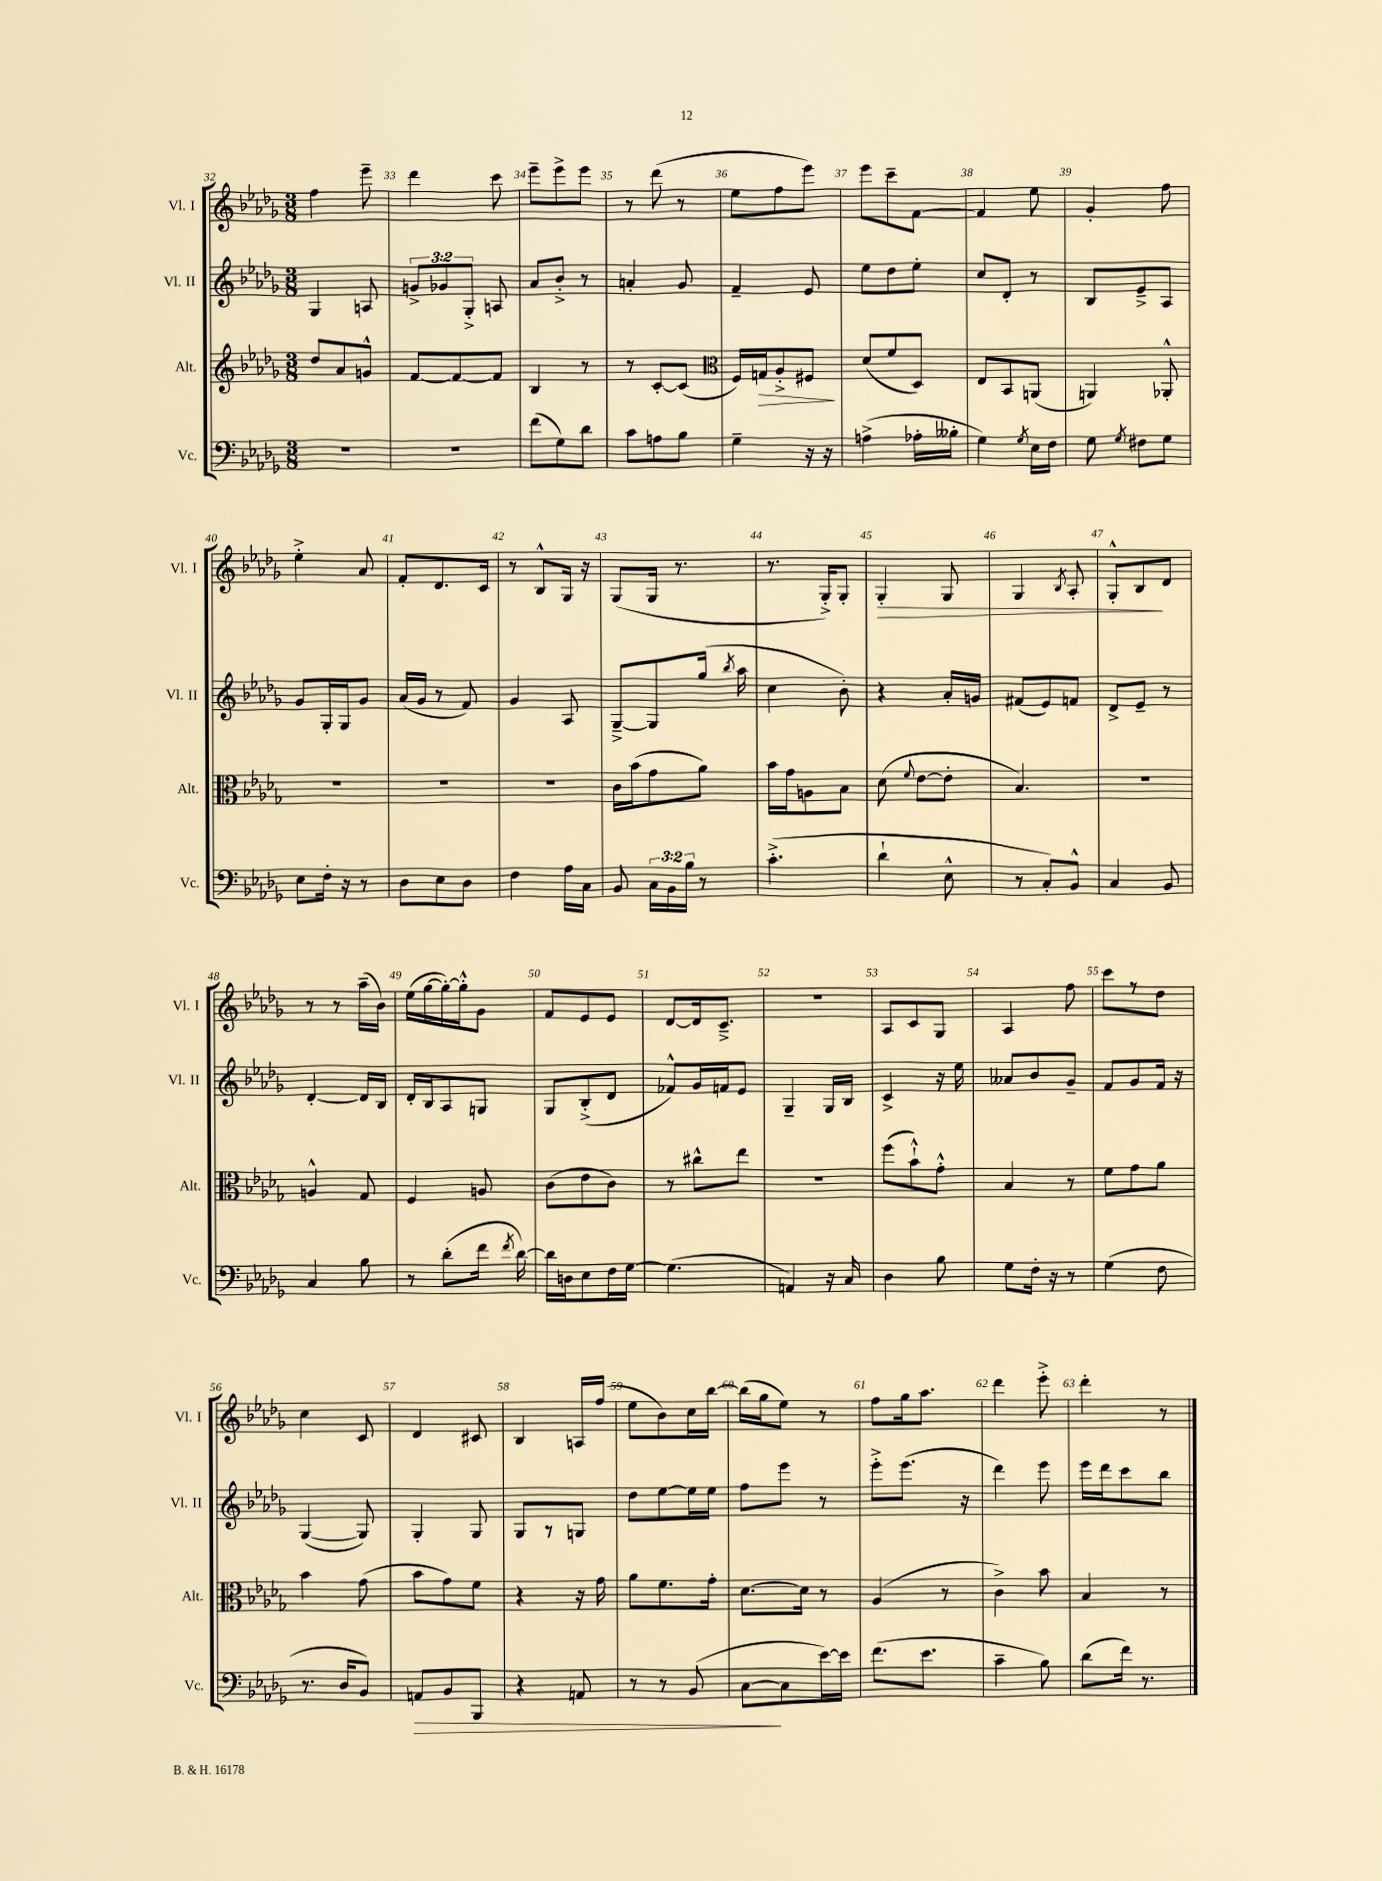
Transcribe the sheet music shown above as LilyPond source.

<<
\new StaffGroup <<
\new Staff = "s0" \with { instrumentName = "Vl. I" shortInstrumentName = "Vl. I" } {
    \clef treble \key des \major \numericTimeSignature \time 3/8
    \autoBeamOff f''4 ees'''8-- |
    des'''4 c'''8 |
    ees'''8[-- ees'''8-> ees'''8] |
    r8 des'''8( r8 |
    ees''8[ f''8 ees'''8]) |
    ees'''8[ c'''8-- f'8]~ |
    f'4 ees''8 |
    ges'4-. f''8 |
    ees''4-.-> aes'8 |
    f'8[-. des'8. c'16] |
    r8 bes8[-^ ges16] r16 |
    ges8[( ges16] r8. |
    r8. ges16[-.->) ges8]-. |
    ges4-.\> ges8 |
    ges4 \acciaccatura { bes8 } aes8-. |
    ges8[-.-^ bes8\! des'8] |
    r8 r8 aes''16[--( bes'16]) |
    ees''16[( ges''16~ ges''16~-.) ges''16-.-^ ges'8] |
    f'8[ ees'8 ees'8] |
    des'8[~ des'16 c'8.]---> |
    R4. |
    aes8[ c'8 ges8] |
    aes4 f''8 |
    c'''8[ r8 des''8] |
    c''4 c'8 |
    des'4 cis'8 |
    bes4 a16[ f''16]( |
    ees''8[ bes'8) c''16 bes''16]~ |
    bes''16[( ges''16 ees''8]) r8 |
    f''8[ ges''16 aes''8.] |
    des'''4 ees'''8-.-> |
    des'''4-. r8 \bar "|." |
}
\new Staff = "s1" \with { instrumentName = "Vl. II" shortInstrumentName = "Vl. II" } {
    \clef treble \key des \major \numericTimeSignature \time 3/8 \override Staff.TupletNumber.text = #tuplet-number::calc-fraction-text
    \autoBeamOff ges4 a8 |
    \tuplet 3/2 { g'8[-> ges'8 ges8]-.-> } a8 |
    aes'8[ bes'8]-.-> r8 |
    a'4-. ges'8 |
    f'4-- ees'8 |
    ees''8[ des''8 ees''8]-. |
    c''8[ des'8]-. r8 |
    bes8[ ees'8---> aes8] |
    ges'8[ ges16-. ges16 ges'8] |
    aes'16[( ges'16] r8 f'8) |
    ges'4 aes8 |
    ges8[~---> ges8 ges''16]( \acciaccatura { bes''8 } aes''16 |
    c''4 bes'8-.) |
    r4 aes'16[-. g'16] |
    fis'8[( ees'8) f'8] |
    des'8[-> ees'8]-- r8 |
    des'4~-. des'16[ bes16] |
    des'16[-. bes16 aes8 g8] |
    ges8[ bes8-.->( des'8] |
    fes'8[-^) ges'16 f'16 ees'8] |
    ges4-- ges16[ bes16] |
    c'4-> r16 ees''16 |
    aeses'8[ bes'8 ges'8]-- |
    f'8[ ges'8 f'16] r16 |
    ges4~( ges8) |
    ges4-. ges8 |
    ges8[ r8 g8] |
    des''8[ ees''8~ ees''16 ees''16] |
    f''8[ ees'''8] r8 |
    ees'''8[-.-> ees'''8.]( r16 |
    des'''4) ees'''8 |
    ees'''16[ des'''16 c'''8 bes''8] \bar "|." |
}
\new Staff = "s2" \with { instrumentName = "Alt." shortInstrumentName = "Alt." } {
    \clef treble \key des \major \numericTimeSignature \time 3/8
    \autoBeamOff des''8[ aes'8 g'8]-^ |
    f'8[~ f'8~ f'8] |
    bes4 r8 |
    r8 c'8[~-. c'8]( |
    \clef alto f16[) g16\> aes8-.-> fis8]\! |
    des'8[( f'8 des8]) |
    ees8[ bes,8 a,8]( |
    a,4) aes,8-.-^ |
    R4. |
    R4. |
    R4. |
    c'16[ bes'16( ges'8 aes'8]) |
    bes'16[ ges'16 a8 bes8] |
    des'8( \appoggiatura { f'8 } ees'8[~ ees'8]-. |
    bes4.) |
    r4. |
    a4-^ ges8 |
    f4 a8 |
    c'8[( ees'8 c'8]) |
    r8 cis''8[-^ ees''8] |
    R4. |
    f''8[( bes'8-!-^) ges'8]-.-^ |
    bes4 r8 |
    f'8[ ges'8 aes'8] |
    bes'4 ges'8( |
    bes'8[ ges'8) f'8] |
    r4 r16 ges'16 |
    aes'8[ f'8. ges'16]-. |
    des'8.[~ des'16] r8 |
    aes4( r8 |
    c'4->) bes'8 |
    bes4 r8 \bar "|." |
}
\new Staff = "s3" \with { instrumentName = "Vc." shortInstrumentName = "Vc." } {
    \clef bass \key des \major \numericTimeSignature \time 3/8 \override Staff.TupletNumber.text = #tuplet-number::calc-fraction-text
    \autoBeamOff R4. |
    R4. |
    f'8[( ges8) des'8] |
    c'8[ a8 bes8] |
    ges4-- r16 r16 |
    a4->( aes16[-. beses16]-. |
    ges4) \acciaccatura { ges8 } ees16[ f16] |
    ges8 \acciaccatura { ges8 } fis8[ ges8] |
    ees8[ f16]-. r16 r8 |
    des8[ ees8 des8] |
    f4 aes16[ c16] |
    bes,8 \tuplet 3/2 { c16[ bes,16 bes16] } r8 |
    c'4.-.->( |
    des'4-! ees8-^ |
    r8 c8[-.) bes,8]-^ |
    c4 bes,8 |
    c4 bes8 |
    r8 des'8[-.( f'16] \acciaccatura { f'8 } des'16~) |
    des'16[ d16 ees8 f16 ges16]~ |
    ges4.( |
    a,4) r16 c16 |
    des4 bes8 |
    ges8[ f16]-. r16 r8 |
    ges4( f8 |
    r8. des16[ bes,8]) |
    a,8[\> bes,8 bes,,8] |
    r4 a,8 |
    r8 r8 bes,8( |
    c8[~\! c8 ees'16~) ees'16] |
    f'8.[( ees'8.] |
    c'4-- bes8) |
    des'8[( f'16]) r8. \bar "|." |
}
>>
>>
\layout { \context { \Score currentBarNumber = #32 \override BarNumber.break-visibility = ##(#f #t #t) barNumberVisibility = #all-bar-numbers-visible } }
